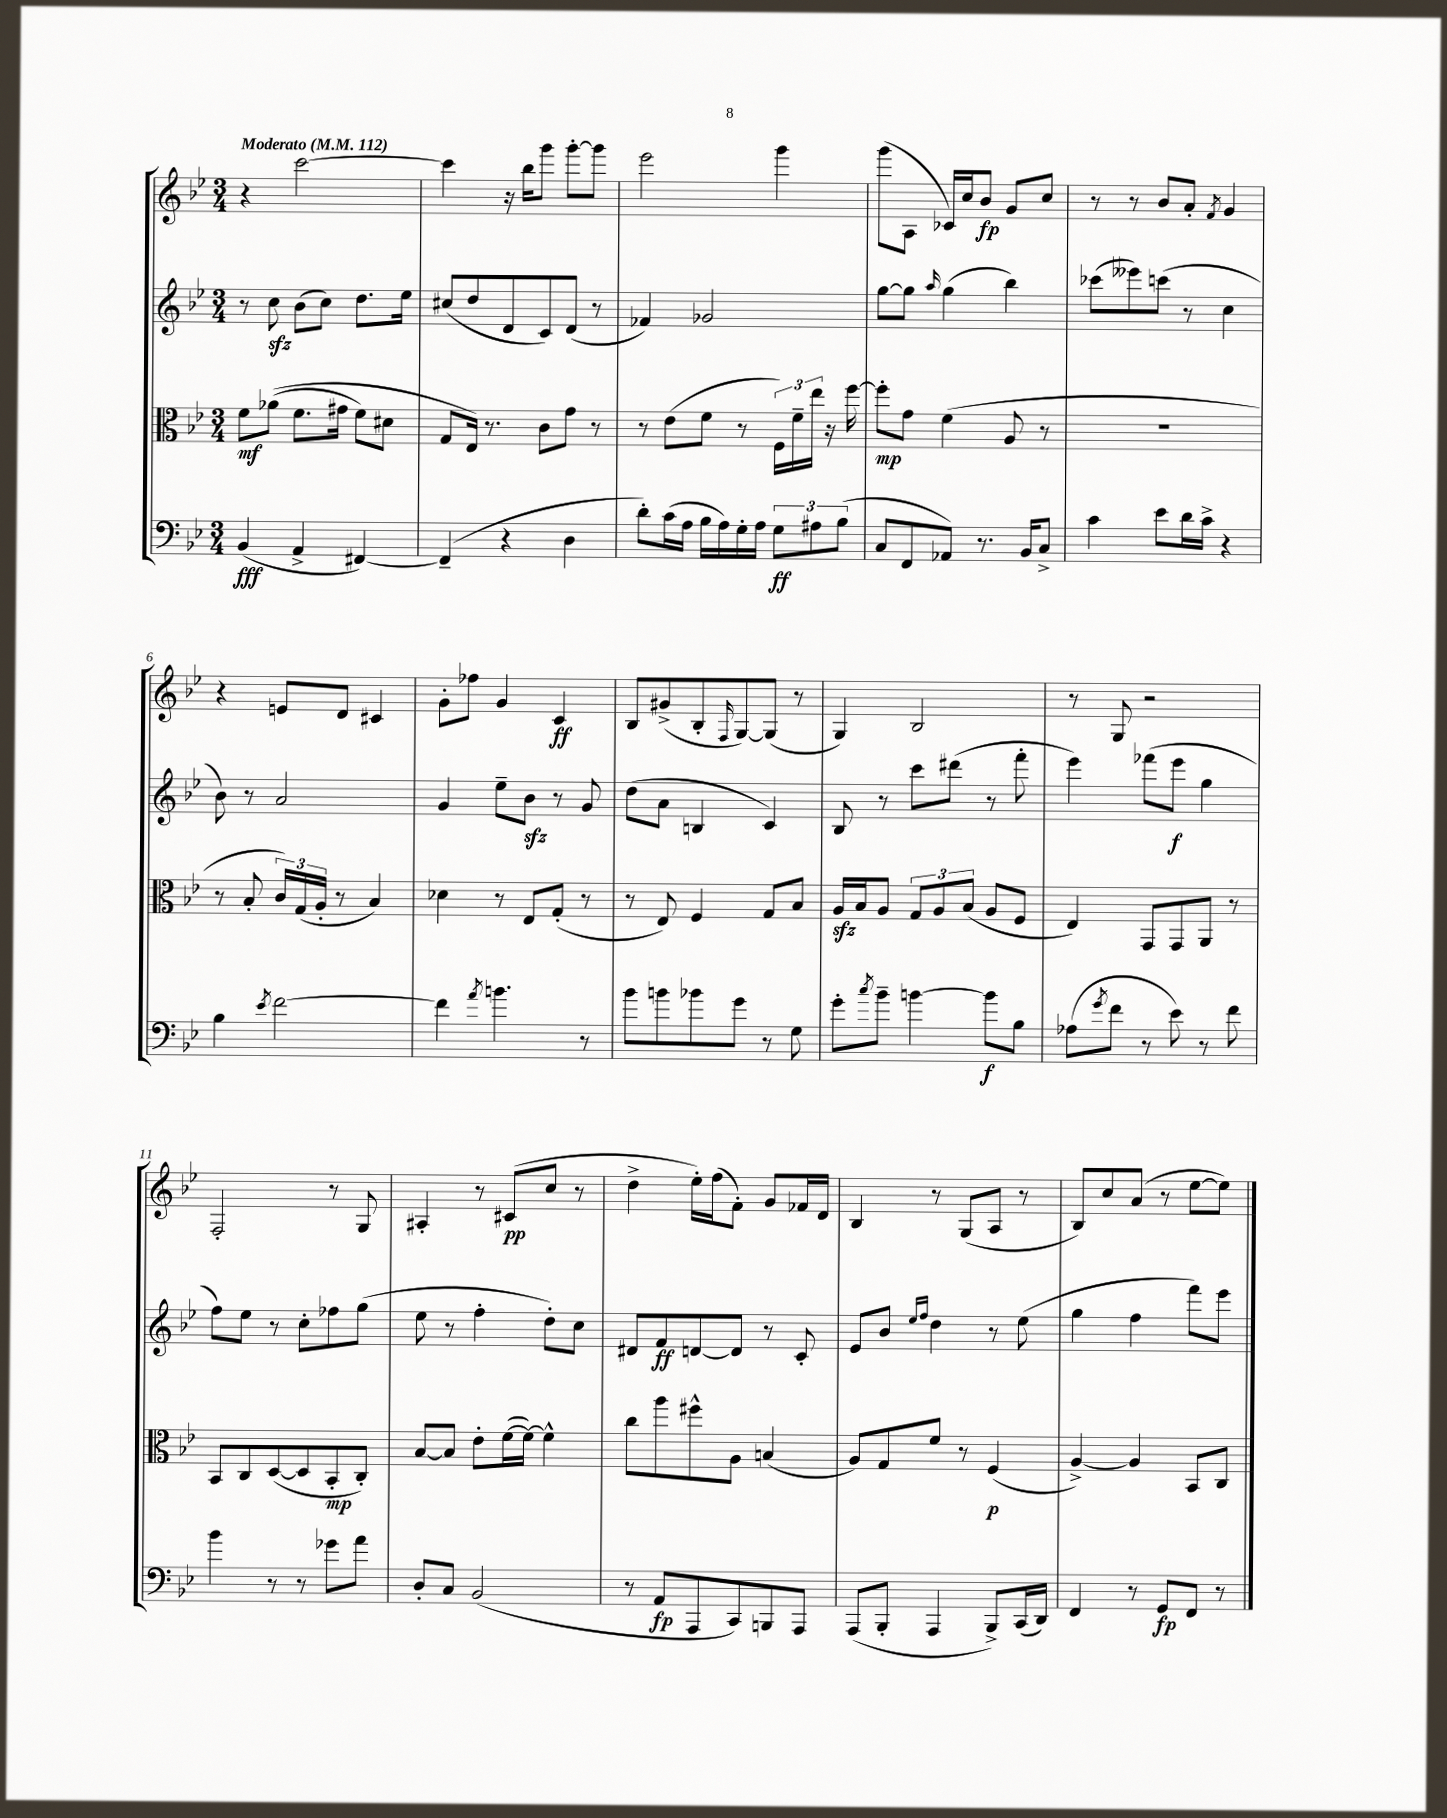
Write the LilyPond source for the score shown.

<<
\new StaffGroup <<
\new Staff = "s0" {
    \clef treble \key bes \major \numericTimeSignature \time 3/4 \tempo "Moderato" 4 = 112
    r4 c'''2~ |
    c'''4 r16 bes''16 g'''8 g'''8~-. g'''8 |
    ees'''2 g'''4 |
    g'''8( a8 ces'16) c''16 bes'8\fp g'8 c''8 |
    r8 r8 bes'8 a'8-. \acciaccatura { f'8 } g'4 |
    r4 e'8 d'8 cis'4 |
    g'8-. fes''8 g'4 c'4\ff |
    bes8 gis'8->( bes8-. \grace { f16 } g8~) g8( r8 |
    g4) bes2 |
    r8 g8 r2 |
    f2-. r8 g8 |
    ais4-. r8 cis'8\pp( c''8 r8 |
    d''4-> ees''16-.) f''16( f'8-.) g'8 fes'16 d'16 |
    bes4 r8 g8( a8 r8 |
    bes8) c''8 a'8( r8 ees''8~ ees''8) \bar "|." |
}
\new Staff = "s1" {
    \clef treble \key bes \major \numericTimeSignature \time 3/4
    r8 c''8\sfz bes'8( c''8) d''8. ees''16 |
    cis''8( d''8 d'8 c'8) d'8( r8 |
    fes'4) ges'2 |
    g''8~ g''8 \grace { a''16 } g''4( bes''4) |
    ces'''8( eeses'''8) c'''8( r8 c''4 |
    bes'8) r8 a'2 |
    g'4 ees''8-- bes'8\sfz r8 g'8 |
    d''8( a'8 b4 c'4) |
    bes8 r8 c'''8 dis'''8( r8 f'''8-. |
    ees'''4) fes'''8( ees'''8\f g''4 |
    f''8) ees''8 r8 c''8-. fes''8 g''8( |
    ees''8 r8 f''4-. d''8-.) c''8 |
    dis'8 f'8\ff d'8~ d'8 r8 c'8-. |
    ees'8 bes'8 \grace { ees''16 f''16 } d''4 r8 ees''8( |
    g''4 f''4 f'''8) ees'''8 \bar "|." |
}
\new Staff = "s2" {
    \clef alto \key bes \major \numericTimeSignature \time 3/4
    f'8\mf aes'8(\( f'8. gis'16 f'8) dis'8 |
    g8 ees16\) r8. c'8 g'8 r8 |
    r8 ees'8( f'8 r8 \tuplet 3/2 { f16) f'16-- ees''16 } r16 f''16~ |
    f''8-.\mp g'8 f'4( a8 r8 |
    R2. |
    r8 bes8-. \tuplet 3/2 { c'16) g16( a16-. } r8 bes4) |
    des'4 r8 ees8 g8-.( r8 |
    r8 ees8) f4 g8 bes8 |
    a16\sfz bes16 a8 \tuplet 3/2 { g8 a8 bes8( } a8 f8 |
    ees4) g,8 g,8 a,8 r8 |
    bes,8 c8 d8~( d8 bes,8-.\mp c8-.) |
    bes8~ bes8 ees'8-. f'16~( f'16~) f'4-^ |
    c''8 a''8 fis''8-^ a8 b4( |
    a8) g8 f'8 r8 f4\p( |
    a4~->) a4 bes,8 c8 \bar "|." |
}
\new Staff = "s3" {
    \clef bass \key bes \major \numericTimeSignature \time 3/4
    bes,4\fff( a,4-> fis,4~) |
    fis,4--( r4 d4 |
    d'8-.) c'16( a16 bes16 a16) g16-. a16 \tuplet 3/2 { g8\ff ais8 bes8( } |
    c8 f,8 aes,8) r8. bes,16 c8-> |
    c'4 ees'8 d'16 c'16-> r4 |
    bes4 \acciaccatura { ees'8 } f'2~ |
    f'4 \acciaccatura { a'8 } b'4. r8 |
    bes'8 b'8 bes'8 g'8 r8 g8 |
    g'8-. \acciaccatura { c''8 } bes'8-- b'4~ b'8\f bes8 |
    aes8( \acciaccatura { g'8 } f'8 r8 ees'8) r8 f'8 |
    bes'4 r8 r8 ges'8 a'8 |
    d8-. c8 bes,2( |
    r8 a,8\fp a,,8 c,8) b,,8 a,,8 |
    a,,8( bes,,8-. a,,4 bes,,8->) c,16( d,16) |
    f,4 r8 g,8\fp f,8 r8 \bar "|." |
}
>>
>>
